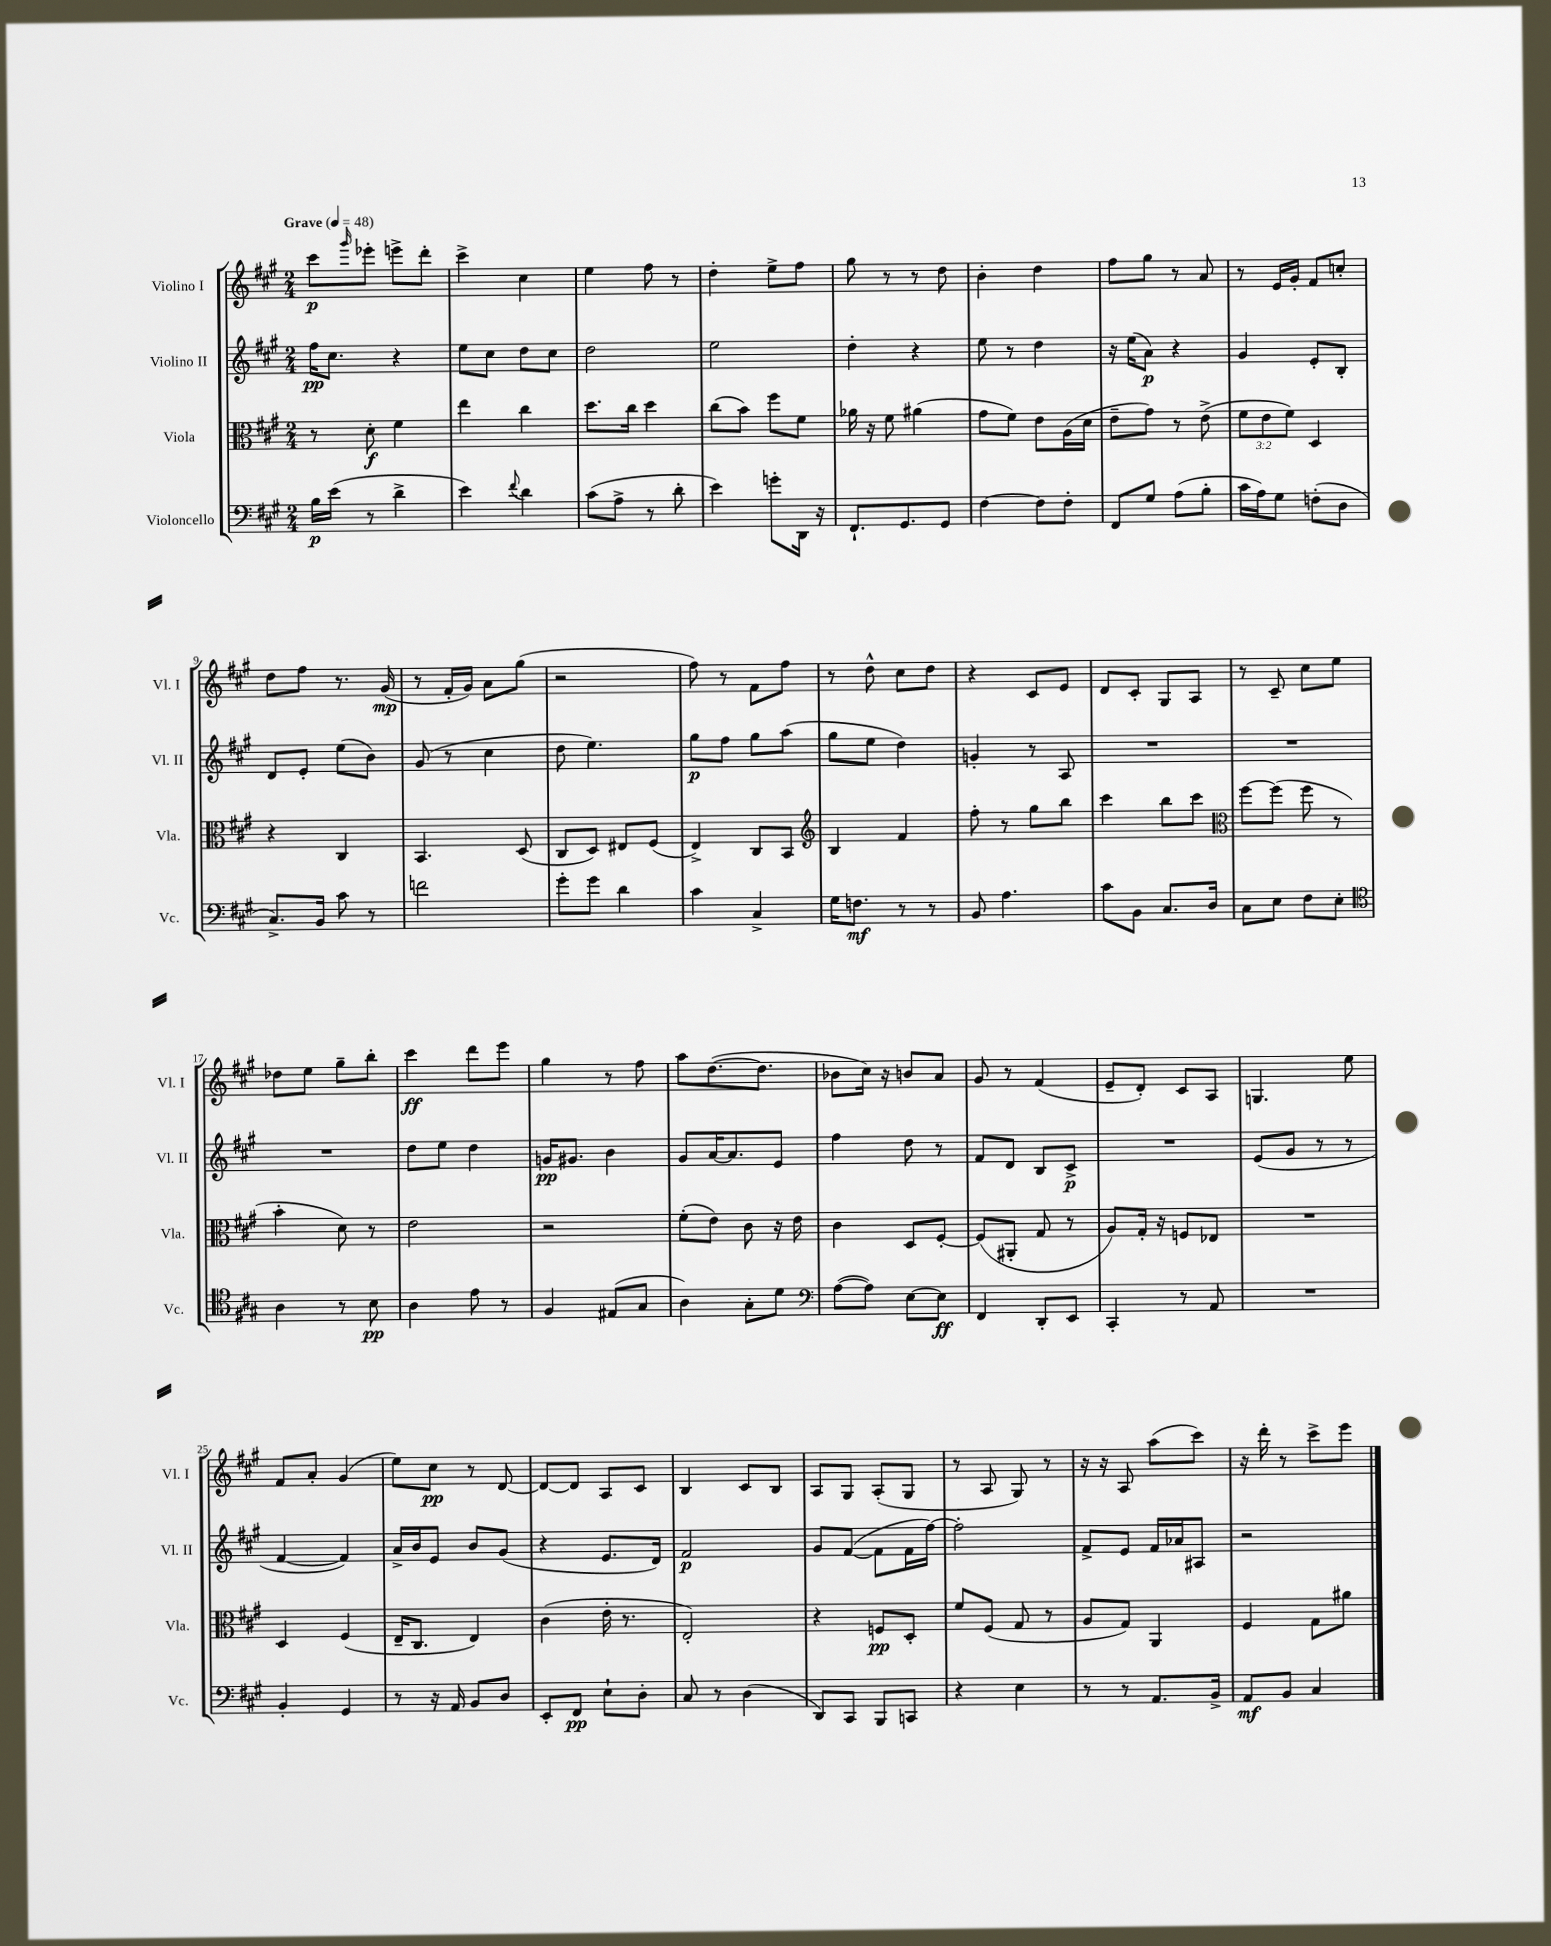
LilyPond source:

<<
\new StaffGroup <<
\new Staff = "s0" \with { instrumentName = "Violino I" shortInstrumentName = "Vl. I" } {
    \clef treble \key a \major \numericTimeSignature \time 2/4 \tempo "Grave" 4 = 48
    cis'''8\p \grace { gis'''16 } ees'''8-. e'''8-> d'''8-. |
    cis'''4-> cis''4 |
    e''4 fis''8 r8 |
    d''4-. e''8-> fis''8 |
    gis''8 r8 r8 d''8 |
    b'4-. d''4 |
    fis''8 gis''8 r8 a'8 |
    r8 e'16 gis'16-. fis'8 c''8-. |
    d''8 fis''8 r8. gis'16\mp( |
    r8 fis'16-. gis'16) a'8 gis''8( |
    r2 |
    fis''8) r8 fis'8 fis''8 |
    r8 d''8-^ cis''8 d''8 |
    r4 cis'8 e'8 |
    d'8 cis'8-. gis8 a8 |
    r8 cis'8-- cis''8 e''8 |
    des''8 e''8 gis''8-- b''8-. |
    cis'''4\ff d'''8 e'''8 |
    gis''4 r8 fis''8 |
    a''8 d''8.~( d''8. |
    bes'8 cis''16) r16 b'8 a'8 |
    gis'8 r8 fis'4( |
    e'8-- d'8-.) cis'8 a8 |
    g4. e''8 |
    fis'8 a'8-. gis'4( |
    e''8) cis''8\pp r8 d'8~ |
    d'8~ d'8 a8 cis'8 |
    b4 cis'8 b8 |
    a8 gis8 a8-.( gis8 |
    r8 a8 gis8) r8 |
    r16 r16 a8 a''8( cis'''8) |
    r16 d'''16-. r8 cis'''8-> e'''8 \bar "|." |
}
\new Staff = "s1" \with { instrumentName = "Violino II" shortInstrumentName = "Vl. II" } {
    \clef treble \key a \major \numericTimeSignature \time 2/4
    fis''16\pp cis''8. r4 |
    e''8 cis''8 d''8 cis''8 |
    d''2 |
    e''2 |
    d''4-. r4 |
    e''8 r8 d''4 |
    r16 e''16( a'8\p) r4 |
    gis'4 e'8-. b8-. |
    d'8 e'8-. e''8( b'8) |
    gis'8( r8 cis''4 |
    d''8 e''4.) |
    gis''8\p fis''8 gis''8 a''8( |
    gis''8 e''8 d''4) |
    g'4-. r8 a8 |
    R2 |
    R2 |
    R2 |
    d''8 e''8 d''4 |
    g'16\pp gis'8. b'4 |
    gis'8 a'16~ a'8. e'8 |
    fis''4 d''8 r8 |
    fis'8 d'8 b8 cis'8->\p |
    R2 |
    e'8( gis'8 r8 r8 |
    fis'4~ fis'4) |
    a'16-> b'16 e'8 b'8 gis'8( |
    r4 e'8. d'16) |
    fis'2\p |
    gis'8 fis'8~( fis'8 fis'16 fis''16~) |
    fis''2-. |
    fis'8-> e'8 fis'16 aes'16 ais8 |
    r2 \bar "|." |
}
\new Staff = "s2" \with { instrumentName = "Viola" shortInstrumentName = "Vla." } {
    \clef alto \key a \major \numericTimeSignature \time 2/4 \override Staff.TupletNumber.text = #tuplet-number::calc-fraction-text
    r8 d'8-.\f fis'4 |
    e''4 cis''4 |
    d''8. cis''16 d''4 |
    cis''8( b'8) fis''8 fis'8 |
    aes'16 r16 fis'8 ais'4( |
    gis'8 fis'8) e'8 a16( d'16 |
    e'8-- gis'8) r8 e'8->( |
    \tuplet 3/2 { fis'8 e'8 fis'8) } d4 |
    r4 cis4 |
    b,4. d8( |
    cis8 d8) eis8 fis8( |
    e4->) cis8 b,8 |
    \clef treble b4 fis'4 |
    fis''8-. r8 gis''8 b''8 |
    cis'''4 b''8 cis'''8 |
    \clef alto fis''8~ fis''8( fis''8 r8 |
    b'4-. d'8) r8 |
    e'2 |
    r2 |
    fis'8-.( e'8) cis'8 r16 e'16 |
    cis'4 d8 fis8~-. |
    fis8( ais,8-. gis8 r8 |
    a8) gis16-. r16 f8 ees8 |
    R2 |
    d4 fis4( |
    e16-- cis8. e4) |
    cis'4( e'16-. r8. |
    e2-.) |
    r4 f8\pp d8-. |
    fis'8 fis8( gis8 r8 |
    a8 gis8) a,4 |
    fis4 gis8 ais'8 \bar "|." |
}
\new Staff = "s3" \with { instrumentName = "Violoncello" shortInstrumentName = "Vc." } {
    \clef bass \key a \major \numericTimeSignature \time 2/4
    b16\p e'16( r8 d'4-> |
    e'4) \appoggiatura { fis'8 } d'4 |
    cis'8( a8-> r8 d'8-. |
    e'4) g'8-. d,16 r16 |
    fis,8.-! gis,8. gis,8 |
    fis4~ fis8 fis8-. |
    fis,8 gis8 a8( b8-. |
    cis'16 a16) gis8 f8-.( d8 |
    cis8.->) b,16 cis'8 r8 |
    f'2 |
    gis'8-. gis'8 d'4 |
    cis'4 cis4-> |
    gis16 f8.\mf r8 r8 |
    b,8 a4. |
    cis'8 b,8 cis8. d16 |
    cis8 e8 fis8 e8-. |
    \clef tenor a4 r8 b8\pp |
    a4 e'8 r8 |
    fis4 eis8( gis8 |
    a4) gis8-. d'8 |
    \clef bass a8~( a8) e8~ e8\ff |
    fis,4 d,8-. e,8 |
    cis,4-. r8 a,8 |
    R2 |
    b,4-. gis,4 |
    r8 r16 a,16 b,8 d8 |
    e,8-. fis,8\pp e8-! d8-. |
    cis8 r8 d4( |
    d,8) cis,8 b,,8 c,8 |
    r4 e4 |
    r8 r8 a,8. b,16-> |
    a,8\mf b,8 cis4 \bar "|." |
}
>>
>>
